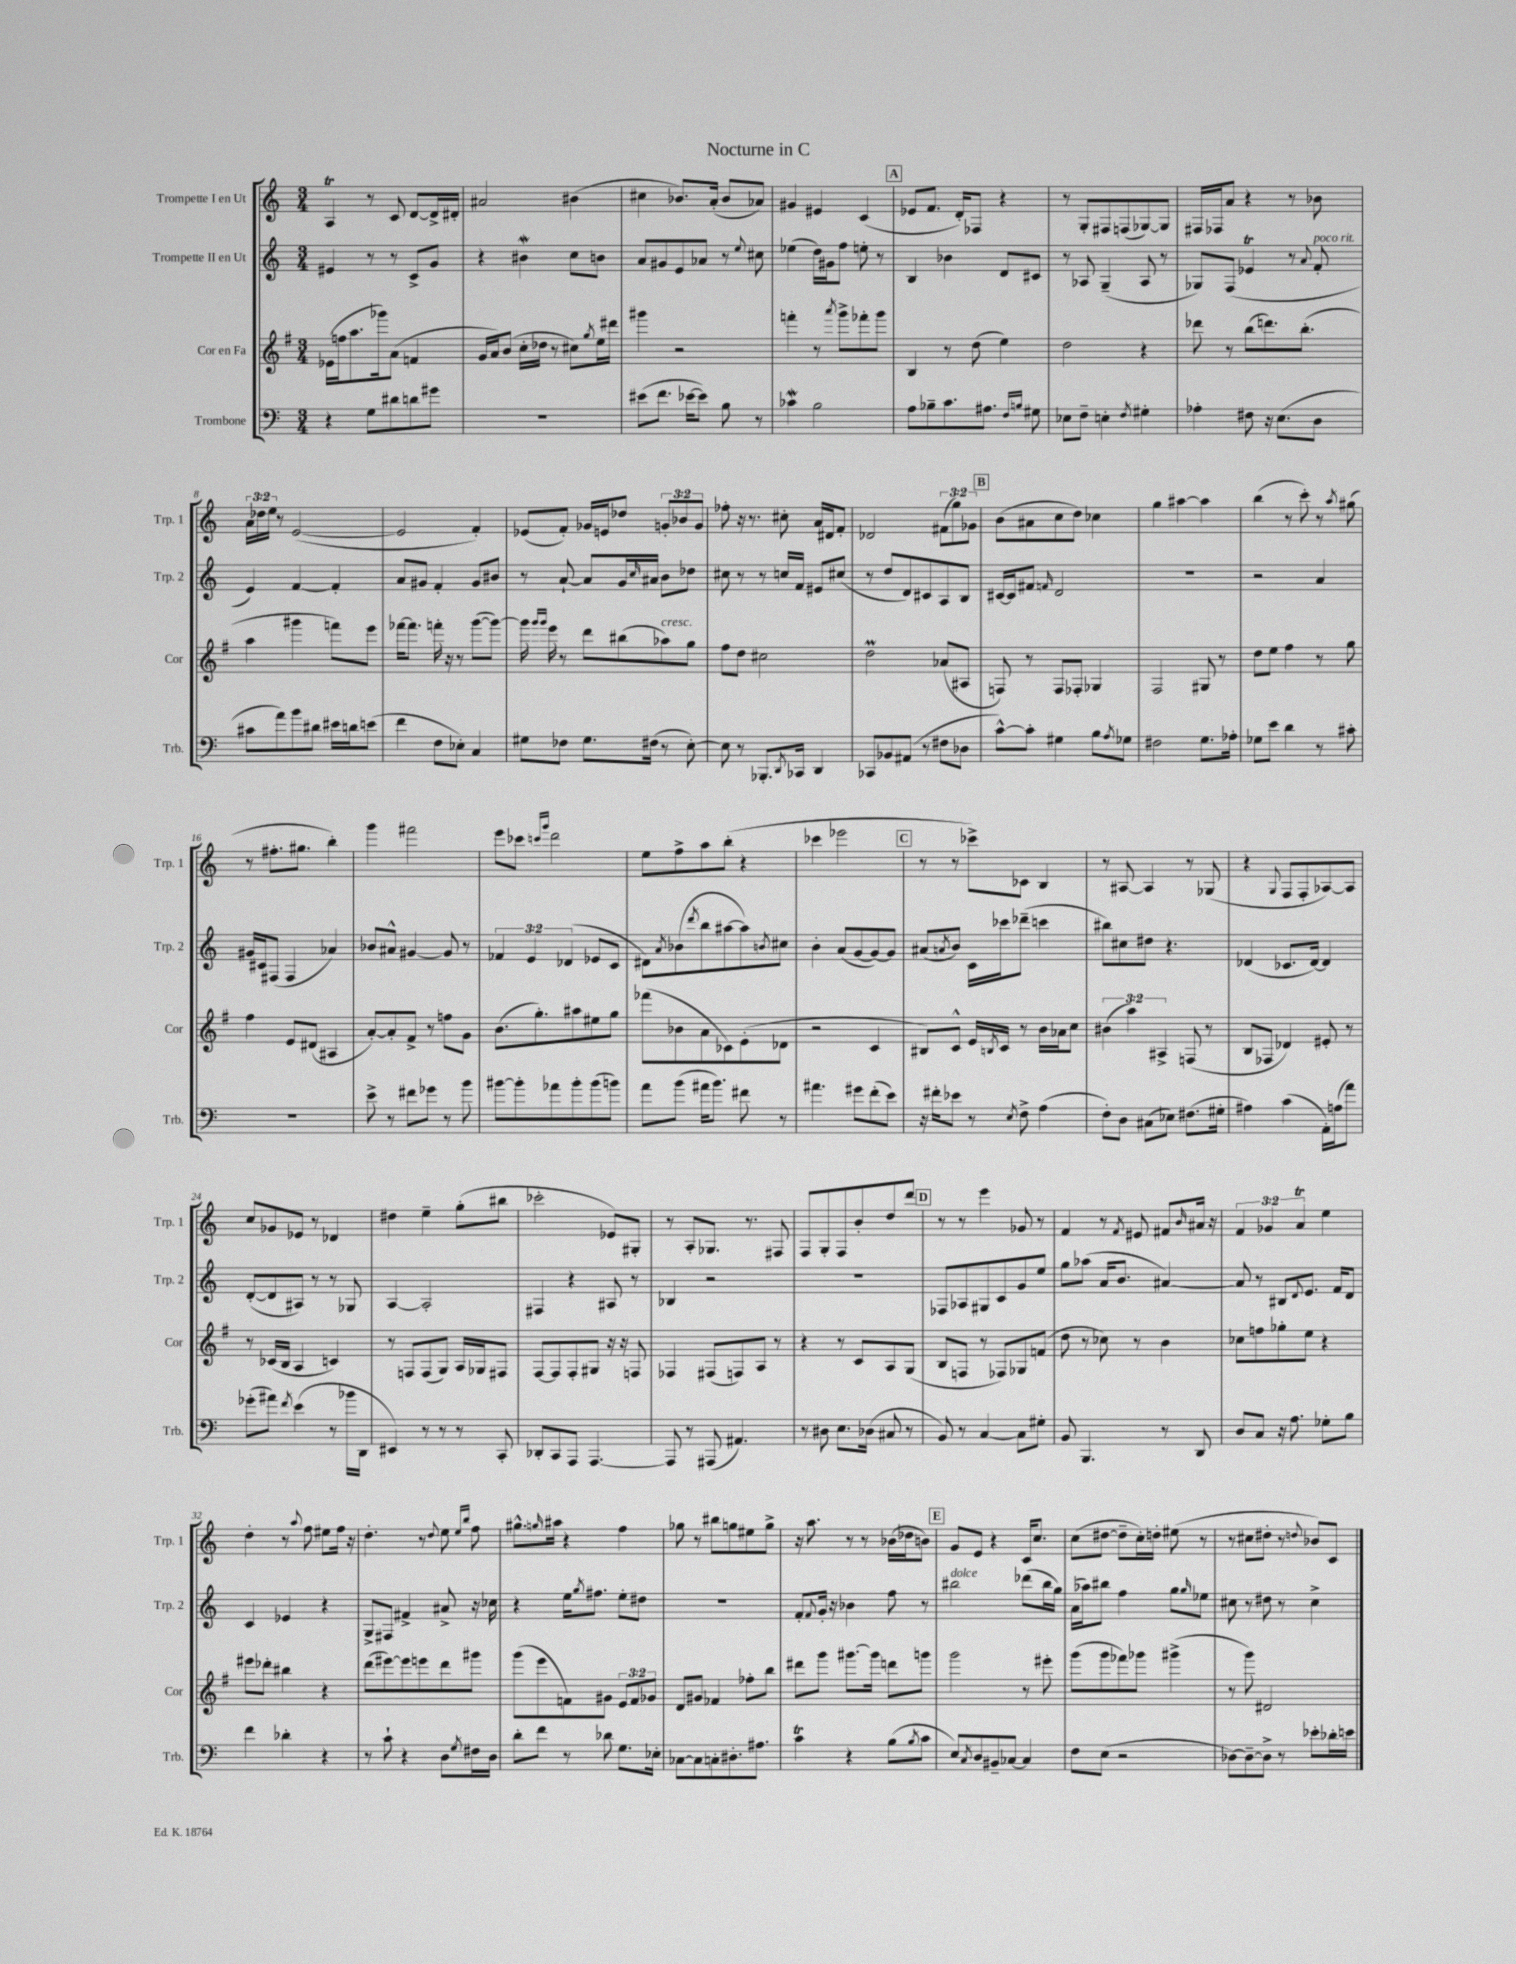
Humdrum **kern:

**kern	**kern	**kern	**kern
*staff4	*staff3	*staff2	*staff1
*clefF4	*clefG2	*clefG2	*clefG2
*k[]	*k[f#]	*k[]	*k[]
*M3/4	*M3/4	*M3/4	*M3/4
4r	(16e-\LL	4e#/	4A/
.	16ff\J	.	.
.	8.aa\	.	.
8G\L	.	8r	8r
.	16ggg-\k)	.	.
8d#\	(8a\J	8r	8c/
8d\	4f/	8c^/L	[8d/L
8g#\J	.	8g/J	16d^/]L
.	.	.	16d#'/JJ
=	=	=	=
2.r	16g/LL	4r	2a#/
.	16a/J)	.	.
.	(8b/J	.	.
.	16cc'\LL	4b#\	.
.	16dd-\JJ	.	.
.	8r	.	.
.	8cc#\L)	8cc\L	(4b#\
.	8qgg/	.	.
.	16ee\L	8b\J	.
.	16ddd#\JJ	.	.
=	=	=	=
(8e#\L	4ggg#\	8a/L	4cc#\
8.f\J	.	8g#/	.
.	2r	8e/	8.b-/L)
[16e-\LK	.	.	.
8e-\]J)	.	8a-/J	.
.	.	.	(16a'/Jk
8B\	.	8r	8b-/L
.	.	8qqee/	.
8r	.	8cc#\	8a-/J)
=	=	=	=
4c-\	4fff'\	(4ee-\	4g#/
2B\	8r	16dd\LL)	4e#/
.	.	16g#\J	.
.	8qaaa/	.	.
.	8ggg^\L	8ff\J	.
.	8fff-'\	8ee'\	(4c/
.	8ggg\J	8r	.
=	=	=	=
8A\L	4B/	4B/	8e-/L
8B-~\	.	.	8.f/J
8.c\	8r	4b-\	.
.	.	.	16d'/LK)
.	(8dd\	.	8F-/J
8.A#\J	.	.	.
.	4ee\)	8d/L	4r
16qqF/LL	.	.	.
16qqB/JJ	.	.	.
8G#\	.	8c#/J	.
=	=	=	=
8E-\L	2dd\	8r	8r
8F~\J	.	8A-/	8G'/L
4E'\	.	(4G~/	8F#/
.	.	.	(8F/
8qF/	.	.	.
4G#'\	4r	8A-/	[8G-/)
.	.	8r	8G-/]J
=	=	=	=
4A-'\	8ddd-\	8G-/L)	16F#/LL
.	.	.	16F-/J
.	8r	(8F/J	8a/J
8F#\	(8bb\L	4e-/	4r
16r	8.ddd\)	.	.
(8.E\L	.	.	.
.	.	8r	8r
.	(8.bb'\J	.	.
.	.	8qqa/	.
8D\J	.	8f'/	8b-\
=	=	=	=
8c#\L	4aa\	4e/)	24a\LL
.	.	.	24dd-\
.	.	.	24ee\JJ
8a\)	.	.	8r
8b\	4ggg#\	[4f/	([2e/
8d#\J	.	.	.
16e#\LL	8fff\L)	4f'/]	.
16d\J	.	.	.
(8e\J	8eee\J	.	.
=	=	=	=
4f\	[16fff-\LK	8a/L	2e/]
.	8.fff-\]J	.	.
.	.	8g#/J	.
8F\L	16fff'\	4f'/	.
.	16r	.	.
8E-'\J)	8r	.	.
4C/	([8ggg\L	8g#/L	4f'/)
.	8ggg\_J)	8b#/J	.
=	=	=	=
8G#\L	16ggg\]	8r	(8e-/L
.	16qqggg/LL	.	.
.	16qqggg/JJ	.	.
.	16eee\	.	.
8F-\J	8r	[8a`/	8f'/J)
8.G#\L	8ddd\L	8a/]L	16g-/LL
.	.	.	16e/J
.	(8bb#\	16g/L	8dd-/J
.	.	16qqcc/	.
(16F#\Jk	.	16a#/JJ	.
8r	8aa-\)	8b\L	12g'/L
.	.	.	12b-/
[8E'\)	8gg\J	8dd-\J	.
.	.	.	12g/J
=	=	=	=
8E\]	8ff#\L	8cc#\	8ff-'\
8r	8dd\J	8r	16r
.	.	.	8.r
8.BBB-'/L	2cc#\	8r	.
.	.	16cc/LL	8cc#'\
8qDD/	.	.	.
16CC-/Jk	.	16f/JJ	.
4DD/	.	8e#/L	16a/LL
.	.	.	16d#/J
.	.	(8cc#/J	8f'/J
=	=	=	=
8CC-/L	2dd\	8r	2d-/
8BB-/	.	8dd/L	.
(8AA#/J	.	8d/)	.
8r	.	8c#/	.
8F#\L	(8a-/L	8A/	(12f#\L
.	.	.	12gg\)
8D-\J	8A#/J	8B/J	.
.	.	.	12g-\J
=	=	=	=
[8c^^\L)	8F/)	[16c#/LL	(8b\L
.	.	16c#/]J	.
8c'\]J	8r	8f#/J	8a#\
.	.	16qqf/	.
4G#\	8F/L	2d/	8cc\
.	8F-'/J	.	8dd\J)
8B\L	4G-/	.	4cc-\
8qA/	.	.	.
8G-\J	.	.	.
=	=	=	=
2F#\	2F#/	2.r	4gg\
.	.	.	[4aa#\
8.G\L	8G#/	.	4aa#\]
.	8r	.	.
16A-'\Jk	.	.	.
=	=	=	=
8G-\L	8dd\L	2r	(4bb\
8e\J	8ee\J	.	.
4d\	4ff#\	.	8r
.	.	.	8ccc'\)
8r	8r	4a/	8r
.	.	.	8qaa/
8c#'\	8gg\	.	(8gg#\
=	=	=	=
2.r	4ff#\	16g#/LL	8r
.	.	16c#/J	.
.	.	(8F#/J	8.ff#'\L
.	8e/L	4F#/	.
.	.	.	8.gg#\J
.	(8d#/J	.	.
.	4A#/	4a-/)	4bb'\)
=	=	=	=
8e^\	[8a'/L)	8b-/L	4ggg\
8r	8a'/]	8a#^^/J	.
8f#\L	8f#^/J	[4g#/	2fff#\
8g-\J	8r	.	.
8r	8ff\L	8g#/]	.
8b\	8g\J	8r	.
=	=	=	=
[8b#\L	(8.b\L	6f-/	8eee\L
8b#'\]	.	.	8ccc-\J
.	.	6e/	.
.	8.gg'\)	.	.
.	.	.	16qqccc/LL
.	.	.	16qqggg/JJ
8a-\	.	.	2ddd\
.	.	(6d-/	.
8b#'\	8aa#\	.	.
(8b#\	8ee#\	8e-/L	.
8b\J)	8gg\J	8c/J	.
=	=	=	=
8a\L	(8fff-\L	8d#\L)	8ee\L
.	.	8qa/	.
(8b\J	8b-\	(8b-\	8ff^\
.	.	8qddd/	.
16a#\LK	8a\	8bb\	8aa\
8.b\J)	.	.	.
.	8c-\)	[8aa#\	(8bb'\J
8f#\	(8e'\	8aa#\])	4r
.	.	8qb/	.
8r	8d-\J	8cc#\J	.
=	=	=	=
4.a#\	2r	4b'\	4ccc-\
.	.	(8a/L	2eee-\
8g#\L	.	[8g/	.
(8f'\	4c/	8g/_)	.
8e\J)	.	8g/]J	.
=	=	=	=
16r	8B#/L)	(8a#/L	8r
16f#'\LK	.	.	.
.	.	8qa/	.
8e-\J	8c^^/J	8b/J)	8r
8r	16e/LL	16c\LL	8ccc-^\L)
.	8qB/	.	.
.	16c/JJ	16ccc-\J	.
8qE/	.	.	.
8F^\	8r	(8ddd-~\J	8c-\J
(4A\	16b\LL	4ccc\	4B/
.	16a-\J	.	.
.	8cc\J	.	.
=	=	=	=
8F'\L)	(6b#\	8bb#\L)	8r
8D\J	.	8cc#\	[8A#/
.	6aa\)	.	.
(8C#\L	.	8dd#\J	4A#/]
.	6A#^/	.	.
8E-\J)	.	4.r	.
(8.F#\L	(8F/	.	8r
.	8r	.	(8G-/
16G#'\Jk	.	.	.
=	=	=	=
4A#\)	8B/L	(4d-/	4r
.	8F-/J	.	.
.	.	.	8qqG/
(4c\	4d-/)	8.c-/L	8F/L
.	.	.	8F'/
.	.	[16d-/Jk)	.
16AA'\LL)	8e#'/	4d-/]	[8A-/)
(16A\J	.	.	.
8a\J)	8r	.	8A-/]J
=	=	=	=
(8g-'\L	8r	([8d'/L	8cc/L
8a#\J)	(16c-/LL	8d/]	8g-/
.	16B/JJ	.	.
8qf/	.	.	.
(4e\	4A/	8A#/J)	8e-/J
.	.	8r	8r
8r	4c/)	8r	4d-/
16b-\LL	.	8G-/	.
16DD\JJ	.	.	.
=	=	=	=
4EE#/)	8r	[4A/	4dd#\
.	8F/L	.	.
8r	(8F/	2A'/]	4ee~\
8r	8G/J)	.	.
8r	16A/LL	.	(8gg'\L
.	16G-/J	.	.
8CC'/	8F#/J	.	8bb#\J
=	=	=	=
8DD-'/L	[8F#/L	4F#/	2ccc-'\
8CC/	8F#/]	.	.
8AAA/J	8F#'/	4r	.
[4.AAA/	8G#/J	.	.
.	16r	8A#/	8e-/L)
.	16r	.	.
.	8F/	8r	8G#'/J
=	=	=	=
8AAA/]	4F-/	4B-/	8r
8r	.	.	8A'/L
(8AAA#/	(8F#/L	2r	8.G-/J
4.AA#/)	8F/)	.	.
.	.	.	8.r
.	8A/J	.	.
.	8r	.	8F#/
=	=	=	=
8r	4r	2.r	8F/L
8D#\	.	.	8G'/
8.E\L	8r	.	8F/
.	8c/L	.	8b'/
(16D-\Jk	.	.	.
8C#/	8A/	.	8dd/
8r	(8G/J	.	8ddd/J
=	=	=	=
8BB/)	8B/L	8F-/L	8r
8r	8F/J	8A-/	8r
[4C/	8r	8G#/	4eee\
.	8F-/L)	8c/	.
8C\]L	8G-/	8g/	8g-/
8G#'\J	(8f/J	8ee/J	8r
=	=	=	=
8BB/	8dd\	8gg\L	4f/
4.BBB/	8r	(8aa-\J	.
.	8cc-\)	16a/LK	8r
.	.	8.b/J	.
.	.	.	8qf/
.	8r	.	8e#/
8r	4b\	[4a#/)	8f#/L
.	.	.	16qqb/
8DD/	.	.	16a#/Jk
.	.	.	16r
=	=	=	=
8D/L	8cc-\L	8a#/]	6f/
8C/J	8ff\	8r	.
.	.	.	6g-/
16r	8gg-'\	8B#/L	.
8.A\	.	.	.
.	.	.	6a/
.	.	8qqd/	.
.	8ee\J	8.e/J	.
8G-'\L	4r	.	4ee\
.	.	16f/LK	.
8B\J	.	8d/J	.
=	=	=	=
4f\	8eee#\L	4c/	4dd'\
.	8ddd-'\J	.	.
4d-'\	4bb#\	4e-/	8r
.	.	.	8qqaa/
.	.	.	8ff\
4r	4r	4r	8ee#\L
.	.	.	16ff\Jk
.	.	.	16r
=	=	=	=
8r	(8ddd\L	8G^/L	4.dd'\
8c`\	[8eee#\)	8F#/J	.
4r	8eee#\]	4f#^/	.
.	8eee\	.	8r
.	.	.	8qqdd/
8D\L	8ddd\	8a#^/	8ee\
.	.	.	16qqee/LL
8qG/	.	.	16qqbb/JJ
16F#\L	8ggg#\J	16r	8ff\
16D\JJ	.	16cc-\	.
=	=	=	=
8d'\L	(8ggg\L	4r	8.gg#^^\L
8f\J	8eee\	.	.
.	.	.	16qqgg/
.	.	.	16aa#\Jk
8r	8f\)	16ee\LK	4r
.	.	8qgg/	.
.	.	8.ff#\J	.
8d-\	8g#\J	.	.
8.G\L	12e/L	8ee'\L	4ff\
.	12f/	.	.
.	.	8dd#\J	.
.	12g-/J	.	.
16E-'\Jk	.	.	.
=	=	=	=
[8C-\L	8d/L	2.r	8gg-\
8C-\]	8g#/J	.	8r
8C'\	4f-/	.	8bb#\L
8.D#'\	.	.	8gg\
.	8ff-'\L	.	8ee#\
8.A#\J	.	.	.
.	8bb\J	.	8gg^\J
=	=	=	=
4c\	8ddd#\L	8f'/L	16r
.	.	.	8.aa\
.	.	8qqf/	.
.	8ggg\J	16g'/Jk	.
.	.	16r	.
4r	[8.ggg#\L	4b-\	8r
.	.	.	8r
.	16ggg#\]Jk	.	.
(8B\L	8ddd\L	8ff\	(16b-\LL
.	.	.	16dd-\J
8qB/	.	.	.
8c\J	8ggg\J	8r	8b\J)
=	=	=	=
8E/L)	2ggg\	2bb#\	8g/L
8qC/	.	.	.
8D/	.	.	8e/J
8BB#~/	.	.	4r
[8C-/J	.	.	.
4C-/]	8r	(8ddd-\L	16c/LK
.	.	.	8.cc/J
.	8eee#'\	16bb#\L	.
.	.	16gg\JJ)	.
=	=	=	=
8F\L	(8ggg\L	(16a\LL	(8cc\L
.	.	16aa-\J)	.
(8E\J	8ggg\	8bb#\J	[8dd#\J
2r	8fff-\)	4ff\	8dd#~\]L
.	8ggg-\J	.	16cc'\L)
.	.	.	16dd'\JJ
.	(4ggg#^\	8gg\L	(8ee#\
.	.	16qqgg/	.
.	.	8ee-\J	8r
=	=	=	=
[8D-\L)	8r	8cc#\	8r
8D-~\_	8ggg\)	8r	8cc#\L
8D-^\]J	2d#/	8dd#\	8dd#'\J
8r	.	8r	8r
.	.	.	8qqdd/
8e-'\L	.	4cc#^\	8b-/L)
16d-'\L	.	.	8c/J
16e\JJ	.	.	.
==	==	==	==
*-	*-	*-	*-
